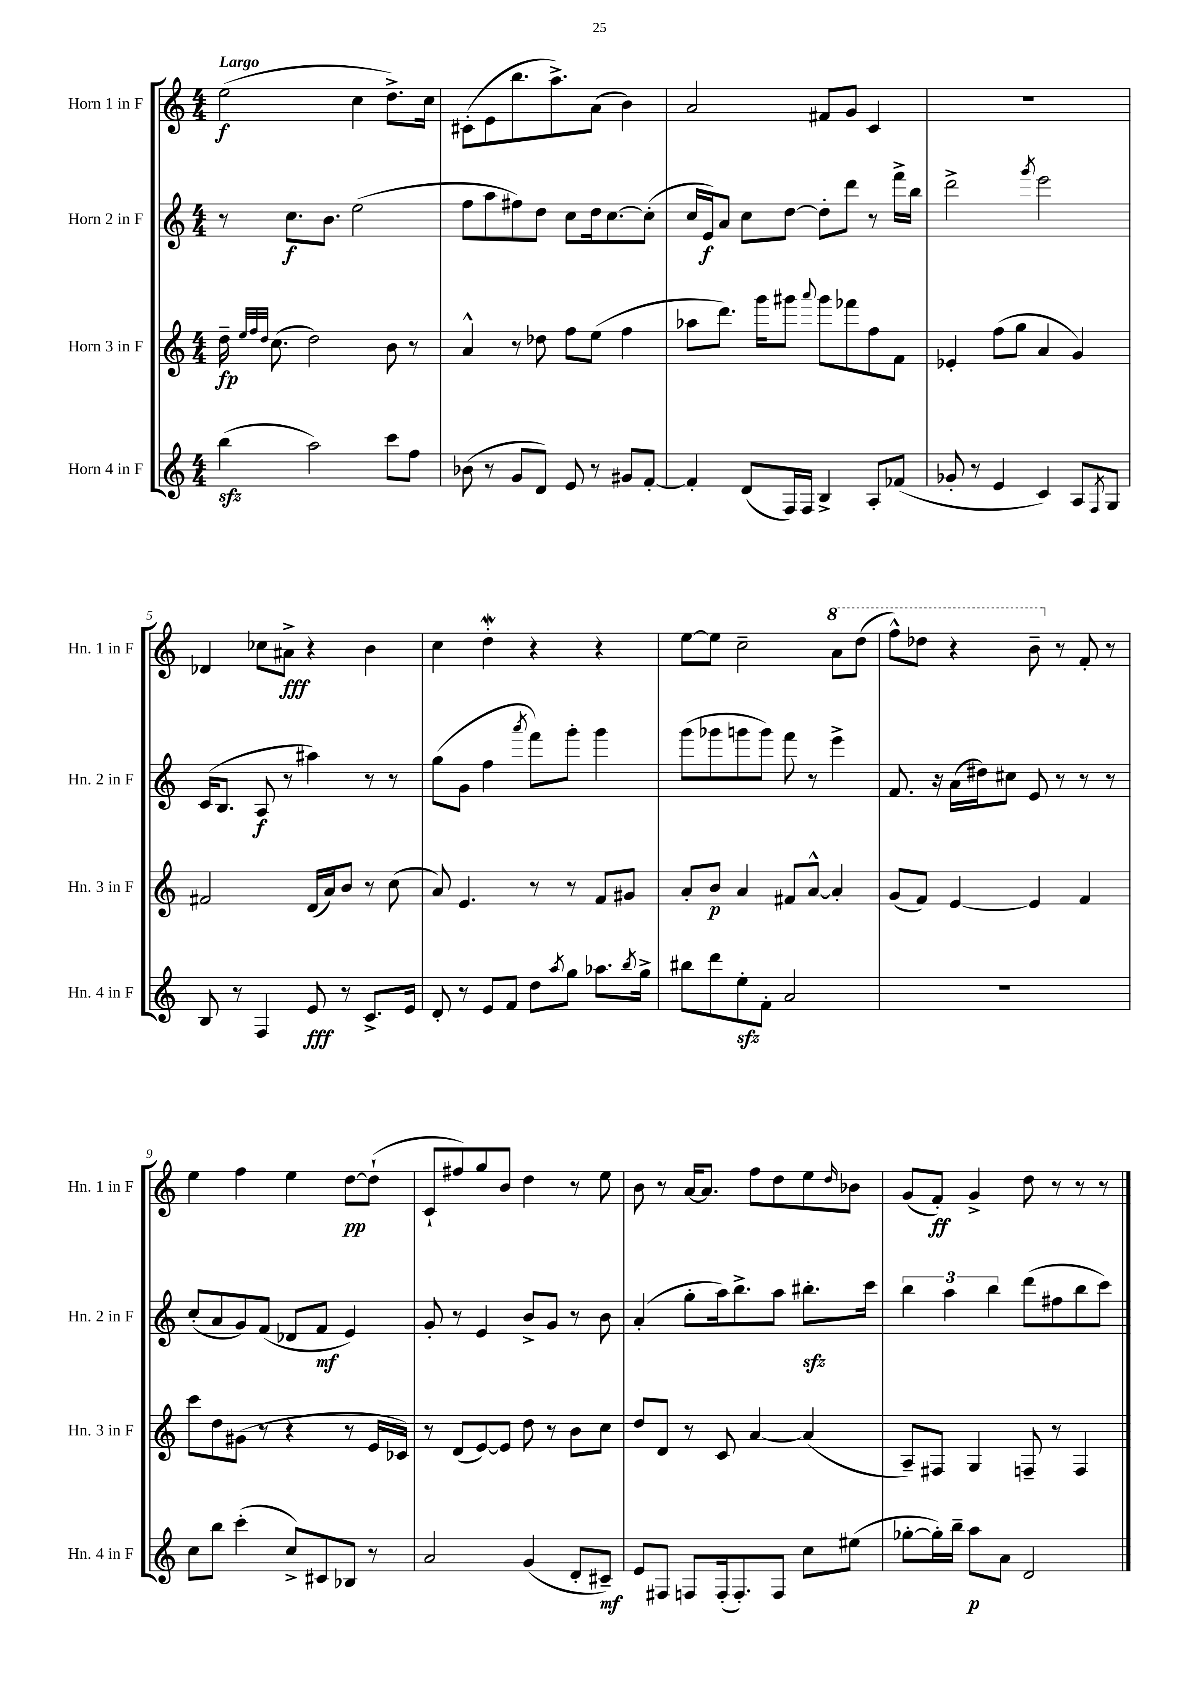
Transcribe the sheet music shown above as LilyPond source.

<<
\new StaffGroup <<
\new Staff = "s0" \with { instrumentName = "Horn 1 in F" shortInstrumentName = "Hn. 1 in F" } {
    \clef treble \key c \major \numericTimeSignature \time 4/4 \tempo "Largo"
    e''2\f( c''4 d''8.->) c''16 |
    cis'8-.( e'8 b''8. a''8.->) a'8( b'4) |
    a'2 fis'8 g'8 c'4 |
    R1 |
    des'4 ces''8 ais'8->\fff r4 b'4 |
    c''4 d''4-.\mordent r4 r4 |
    e''8~ e''8 c''2-- \ottava #1 a''8 d'''8( |
    f'''8-^) des'''8 r4 b''8-- \ottava #0 r8 f'8-. r8 |
    e''4 f''4 e''4 d''8~\pp d''8-!( |
    c'8-! fis''8) g''8 b'8 d''4 r8 e''8 |
    b'8 r8 a'16~ a'8. f''8 d''8 e''8 \grace { d''16 } bes'8 |
    g'8( f'8-.\ff) g'4-> d''8 r8 r8 r8 \bar "|." |
}
\new Staff = "s1" \with { instrumentName = "Horn 2 in F" shortInstrumentName = "Hn. 2 in F" } {
    \clef treble \key c \major \numericTimeSignature \time 4/4
    r8 c''8.\f b'8. e''2( |
    f''8 a''8 fis''8) d''8 c''8 d''16 c''8.~ c''8-.( |
    c''16 e'16\f) a'8 c''8 d''8~ d''8-. d'''8 r8 f'''16-> b''16 |
    d'''2-> \acciaccatura { g'''8 } e'''2 |
    c'16( b8. a8\f r8 ais''4) r8 r8 |
    g''8( g'8 f''4 \acciaccatura { a'''8 } f'''8) g'''8-. g'''4 |
    g'''8( ges'''8 g'''8 g'''8) f'''8 r8 e'''4-> |
    f'8. r16 a'16( dis''16) cis''8 e'8 r8 r8 r8 |
    c''8-.( a'8 g'8) f'8( des'8 f'8\mf e'4) |
    g'8-. r8 e'4 b'8-> g'8 r8 b'8 |
    a'4-.( g''8-. a''16) b''8.-> a''8 bis''8.-.\sfz c'''16 |
    \tuplet 3/2 { b''4 a''4 b''4 } d'''8( fis''8 b''8 c'''8) \bar "|." |
}
\new Staff = "s2" \with { instrumentName = "Horn 3 in F" shortInstrumentName = "Hn. 3 in F" } {
    \clef treble \key c \major \numericTimeSignature \time 4/4
    d''16--\fp \grace { e''32 f''32 d''32 } c''8.( d''2) b'8 r8 |
    a'4-^ r8 des''8 f''8 e''8( f''4 |
    aes''8 d'''8.) g'''16 gis'''8 \appoggiatura { a'''8 } gis'''8 fes'''8 f''8 f'8 |
    ees'4-. f''8( g''8 a'4 g'4) |
    fis'2 d'16( a'16) b'8 r8 c''8( |
    a'8) e'4. r8 r8 f'8 gis'8 |
    a'8-. b'8\p a'4 fis'8 a'8~-^ a'4-. |
    g'8( f'8) e'4~ e'4 f'4 |
    c'''8 d''8 gis'8( r8 r4 r8 e'16 ces'16) |
    r8 d'8( e'8~) e'8 d''8 r8 b'8 c''8 |
    d''8 d'8 r8 c'8 a'4~ a'4( |
    a8--) fis8 g4 f8-- r8 f4 \bar "|." |
}
\new Staff = "s3" \with { instrumentName = "Horn 4 in F" shortInstrumentName = "Hn. 4 in F" } {
    \clef treble \key c \major \numericTimeSignature \time 4/4
    b''4\sfz( a''2) c'''8 f''8 |
    bes'8( r8 g'8 d'8) e'8 r8 gis'8 f'8~-. |
    f'4-. d'8( f16) f16 b4-> a8-. fes'8( |
    ges'8-. r8 e'4 c'4) a8 \acciaccatura { f8 } g8 |
    b8 r8 f4 e'8\fff r8 c'8.-> e'16 |
    d'8-. r8 e'8 f'8 d''8 \acciaccatura { a''8 } g''8 aes''8. \acciaccatura { b''8 } g''16-> |
    bis''8 d'''8 e''8-.\sfz f'8-. a'2 |
    R1 |
    c''8 b''8 c'''4-.( c''8->) cis'8 bes8 r8 |
    a'2 g'4( d'8-. cis'8--\mf) |
    e'8 fis8 f8 f16-.( f8.-.) f8 c''8 eis''8( |
    ges''8~-. ges''16-.) b''16-- a''8\p a'8 d'2 \bar "|." |
}
>>
>>
